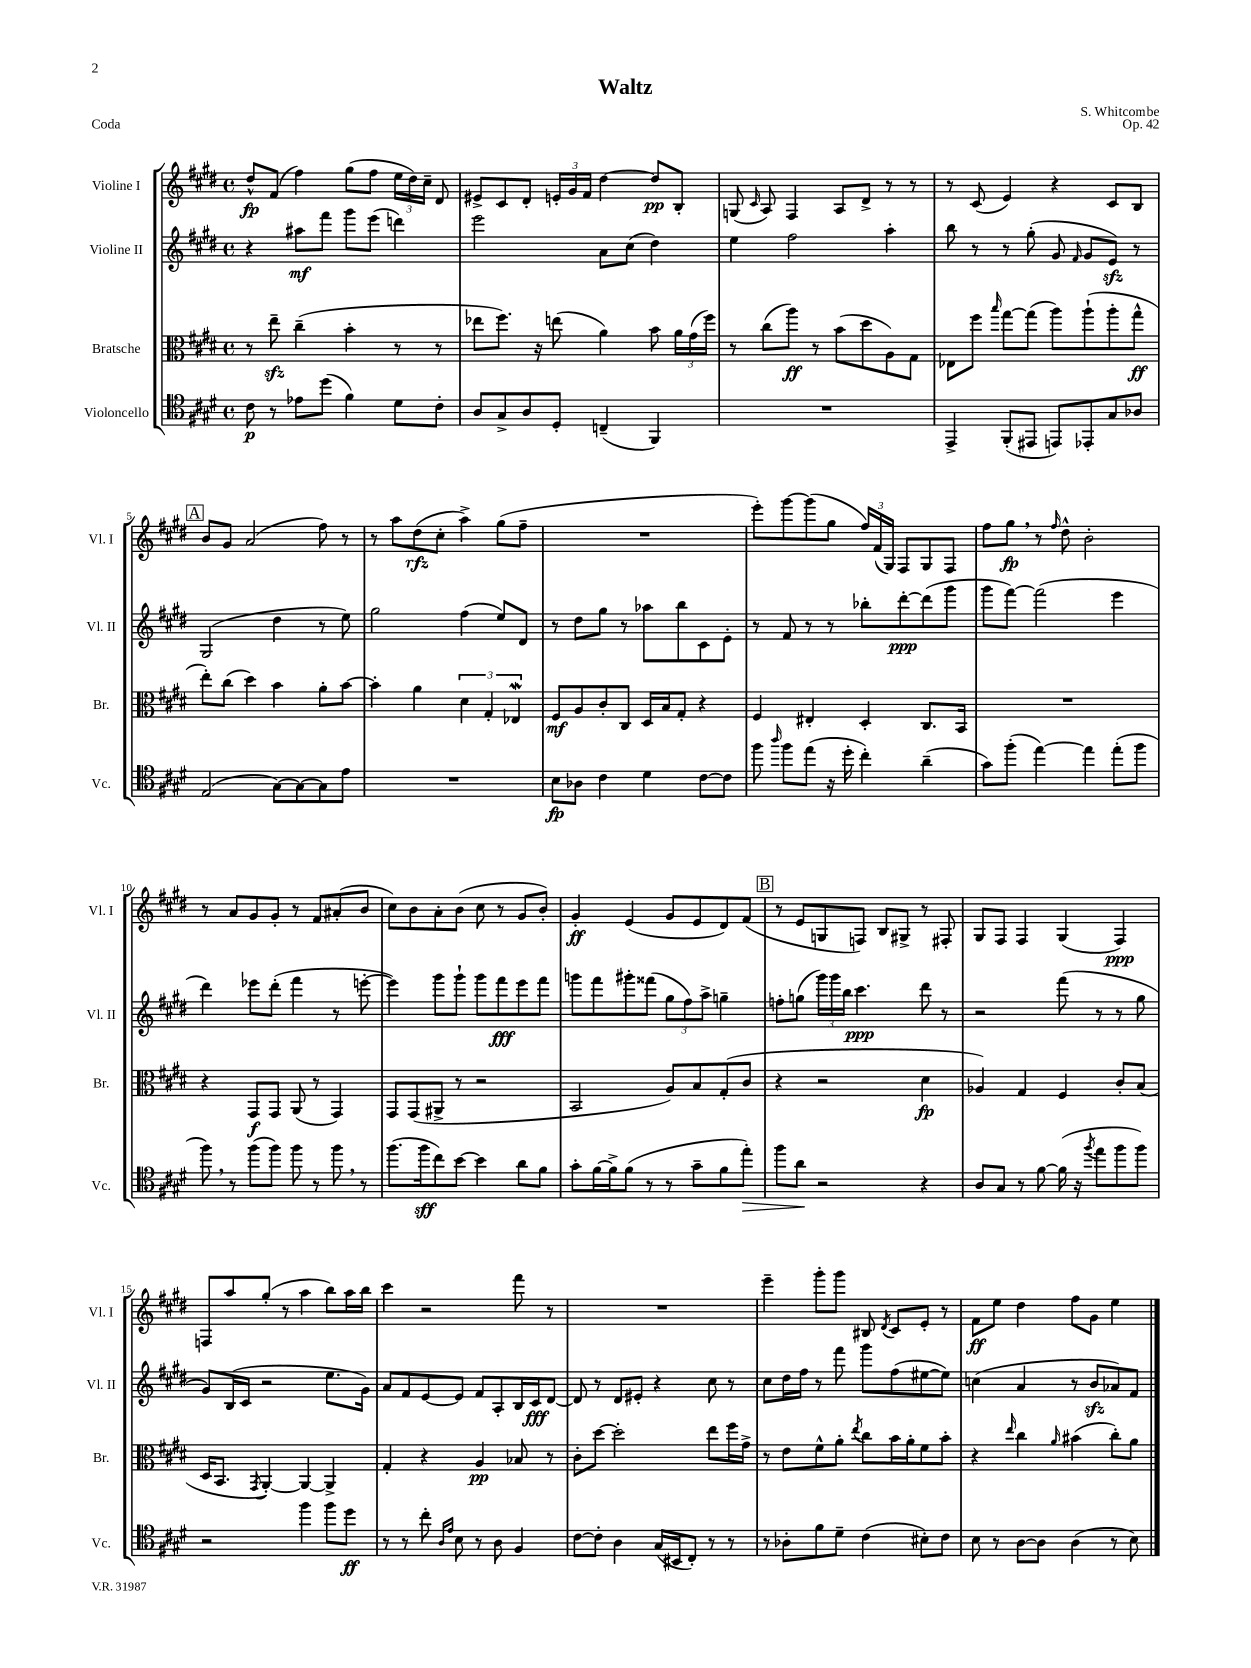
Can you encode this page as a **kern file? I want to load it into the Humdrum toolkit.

**kern	**kern	**kern	**kern
*staff4	*staff3	*staff2	*staff1
*clefC4	*clefC3	*clefG2	*clefG2
*k[f#c#g#d#]	*k[f#c#g#d#]	*k[f#c#g#d#]	*k[f#c#g#d#]
*M4/4	*M4/4	*M4/4	*M4/4
*met(c)	*met(c)	*met(c)	*met(c)
8c#\	8r	4r	8dd#^^/L
8r	8ee~\	.	(8f#/J
8e-\L	(4cc#~\	8aa#\L	4ff#\)
(8dd#\J	.	8fff#\J	.
4f#\)	4b'\	8ggg#\L	(8gg#\L
.	.	(8eee\J	8ff#\J
8d#\L	8r	4ddd\)	24ee\LL
.	.	.	24dd#\)
.	.	.	24cc#~\JJ
8c#'\J	8r	.	8d#/
=	=	=	=
8A/L	8ee-\L	2eee\	8e#^/L
8G#^/	8.ff#\J)	.	8c#/
8A/	.	.	8d#'/J
.	16r	.	.
8D#'/J	(8ee\	.	24e'/LL
.	.	.	24g#/
.	.	.	24f#/JJ
(4C~/	4a\)	8a\L	[4dd#\
.	.	(8cc#\J	.
4FF#/)	8b\	4dd#\)	8dd#/]L
.	24a\LL	.	8B'/J
.	(24g#\	.	.
.	24ff#\JJ)	.	.
=	=	=	=
1r	8r	4ee\	(8G/
.	.	.	16qqc#/
.	(8cc#\L	.	8A/)
.	8aa\J)	2ff#\	4F#/
.	8r	.	.
.	(8b\L	.	8A/L
.	8dd#\	.	8d#^/J
.	8A\)	4aa'\	8r
.	8G#\J	.	8r
=	=	=	=
4EE^/	8E-\L	8bb\	8r
.	8ff#\J	8r	(8c#/
.	16qqbb/	.	.
(8FF#'/L	[8gg#\L	8r	4e/)
8EE#/J	(8gg#\]J	(8gg#'\	.
8EE/L)	8aa\L)	8g#/	4r
.	.	16qqf#/	.
8EE-'/	(8aa`\	8g#/L	.
8G#/	8aa'\	8e/J)	8c#/L
8A-/J	8gg#^^\J	8r	8B/J
=	=	=	=
(2E/	8ee'\L)	(2G#/	8b/L
.	(8cc#\J	.	8g#/J
.	4dd#\)	.	(2a/
[8G#\L)	4b\	4dd#\	.
8G#\_	.	.	.
8G#\]	8a'\L	8r	8ff#\)
8e\J	[8b\J	8ee\)	8r
=	=	=	=
1r	4b'\]	2gg#\	8r
.	.	.	8aa\L
.	4a\	.	(8dd#\
.	.	.	8cc#'\J
.	6d#\	(4ff#\	4aa^\)
.	6G#'/	.	.
.	.	8ee/L)	(8gg#\L
.	6E-/	.	.
.	.	8d#/J	8ff#~\J
=	=	=	=
8B\L	8F#/L	8r	1r
8A-\J	8A/	8dd#\L	.
4c#\	8c#'/	8gg#\J	.
.	8C#/J	8r	.
4d#\	16D#/LL	8aa-\L	.
.	16B/J	.	.
.	8G#'/J	8bb\	.
[8c#\L	4r	8c#\	.
8c#\]J	.	8e'\J	.
=	=	=	=
8ff#\	4F#/	8r	8eee'\L)
16qqaa/	.	.	.
8ff#\L	.	8f#/	[8ggg#\
(8ee\J	4E#'/	8r	(8ggg#\]
16r	.	8r	8gg#\J
16dd#'\	.	.	.
4cc#'\)	4D#'/	8bb-'\L	24ff#/LL)
.	.	.	(24f#/
.	.	.	24G#/JJ)
.	.	[8ddd#'\	8F#/L
(4a~\	8.C#/L	(8ddd#\]	8G#/
.	.	8ggg#\J	8F#/J
.	16BB/Jk	.	.
=	=	=	=
8g#\L)	1r	8ggg#\L	8ff#\L
(8ff#'\J	.	[8fff#\J)	8gg#\J
[4ee\)	.	(2fff#\]	8r
.	.	.	16qqff#/
.	.	.	8dd#^^\
4ee\]	.	.	2b'\
(8ee'\L	.	4eee\	.
8ff#\J	.	.	.
=	=	=	=
8ff#\)	4r	4ddd#\)	8r
8r	.	.	8a/L
(8ff#\L	8GG#/L	8eee-\L	8g#/
8ff#\J)	8GG#/J	(8ddd#'\J	8g#'/J
8ff#\	(8AA/	4fff#\	8r
8r	8r	.	8f#/L
8ff#\	4GG#/)	8r	(8a#'/
8r	.	[8eee'\	8b/J
=	=	=	=
(8.ff#\L	8GG#/L	4eee\])	8cc#\L)
.	(8GG#/	.	8b\
16ff#\k	.	.	.
8cc#\)	8AA#^/J	8ggg#\L	8a'\
[8b\J	8r	8ggg#`\J	(8b\J
4b\]	2r	8ggg#\L	8cc#\
.	.	8fff#\	8r
8a\L	.	8eee\	8g#/L
8f#\J	.	8fff#\J	8b'/J)
=	=	=	=
8g#'\L	2BB/	8ggg\L	4g#'/
[16f#\L	.	8fff#\	.
16f#^\]J	.	.	.
(8f#\J	.	8ggg#'\	(4e/
8r	.	(8fff##\J	.
8r	8A/L)	12gg#\L	8g#/L
.	.	12ff#\)	.
8g#~\L	8B/	.	8e/
.	.	12aa^\J	.
8f#\	(8G#'/	4gg~\	8d#/)
8ee'\J)	8c#/J	.	(8f#/J
=	=	=	=
8ff#\L	4r	8ff'\L	8r
8a\J	.	(8gg\J	8e/L
2r	2r	24ggg#\LL)	8G/
.	.	24ggg#\	.
.	.	24bb\JJ	.
.	.	4.ccc#\	8F/J)
.	.	.	8B/L
.	.	.	8G#^/J
4r	4d#\	8ddd#\	8r
.	.	8r	8F#'/
=	=	=	=
8A/L	4A-/)	2r	8G#/L
8G#/J	.	.	8F#/J
8r	4G#/	.	4F#/
[8f#\	.	.	.
(16f#\]	4F#/	(8fff#\	(4G#/
16r	.	.	.
8qff#/	.	.	.
8ee\L	.	8r	.
8ff#\	8c#'/L	8r	4F#/)
8ff#\J)	(8B/J	8gg#\	.
=	=	=	=
2r	16D#/LK	8g#/L)	8F/L
.	8.BB/J	.	.
.	.	(16B/L	8aa/
.	.	16c#/JJ	.
.	8qGG#/	.	.
.	[4AA'/)	2r	(8gg#'/J
.	.	.	8r
4ff#\	4AA/_	.	4aa\
8ff#\L	4AA^/]	8.ee\L	8bb\L)
8dd#\J	.	.	16aa\L
.	.	16g#\Jk)	16bb\JJ
=	=	=	=
8r	4G#'/	8a/L	4ccc#\
8r	.	8f#/	.
8cc#'\	4r	[8e/	2r
16qqA/LL	.	.	.
16qqe/JJ	.	.	.
8B\	.	8e/]J	.
8r	4A/	8f#/L	.
8A\	.	8A'/	.
4F#/	8B-/	16B/L	8fff#\
.	.	16c#/J	.
.	8r	[8d#/J	8r
=	=	=	=
[8c#\L	8c#'\L	8d#/]	1r
8c#'\]J	[8dd#\J	8r	.
4A\	2dd#'\]	8d#/L	.
.	.	8e#'/J	.
(16G#/LL	.	4r	.
16BB#/J	.	.	.
8C#'/J)	.	.	.
8r	8ee\L	8cc#\	.
8r	16ff#\L	8r	.
.	16g#^\JJ	.	.
=	=	=	=
8r	8r	8cc#\L	4eee~\
8A-'\L	8e\L	16dd#\L	.
.	.	16ff#\JJ	.
8f#\	8f#^^\	8r	8ggg#'\L
8d#~\J	8a'\J	8fff#\	8ggg#\J
.	8qee/	.	.
(4c#\	8cc#\L	8ggg#\L	8B#/
.	.	.	8qd#/
.	16b\L	(8ff#\	8c#/L
.	16a'\J	.	.
8B#'\L)	8f#\	[8ee#\	8e'/J
8c#\J	8b'\J	8ee#\]J)	8r
=	=	=	=
8B\	4r	(4cc\	8f#\L
8r	.	.	8ee\J
.	16qqee/	.	.
[8A\L	4cc#\	4a/	4dd#\
8A\]J	.	.	.
.	16qqa/	.	.
(4A\	(4b#\	8r	8ff#\L
.	.	8b/L	8g#\J
8r	8cc#'\L)	8a-/)	4ee\
8B\)	8a\J	8f#/J	.
==	==	==	==
*-	*-	*-	*-
